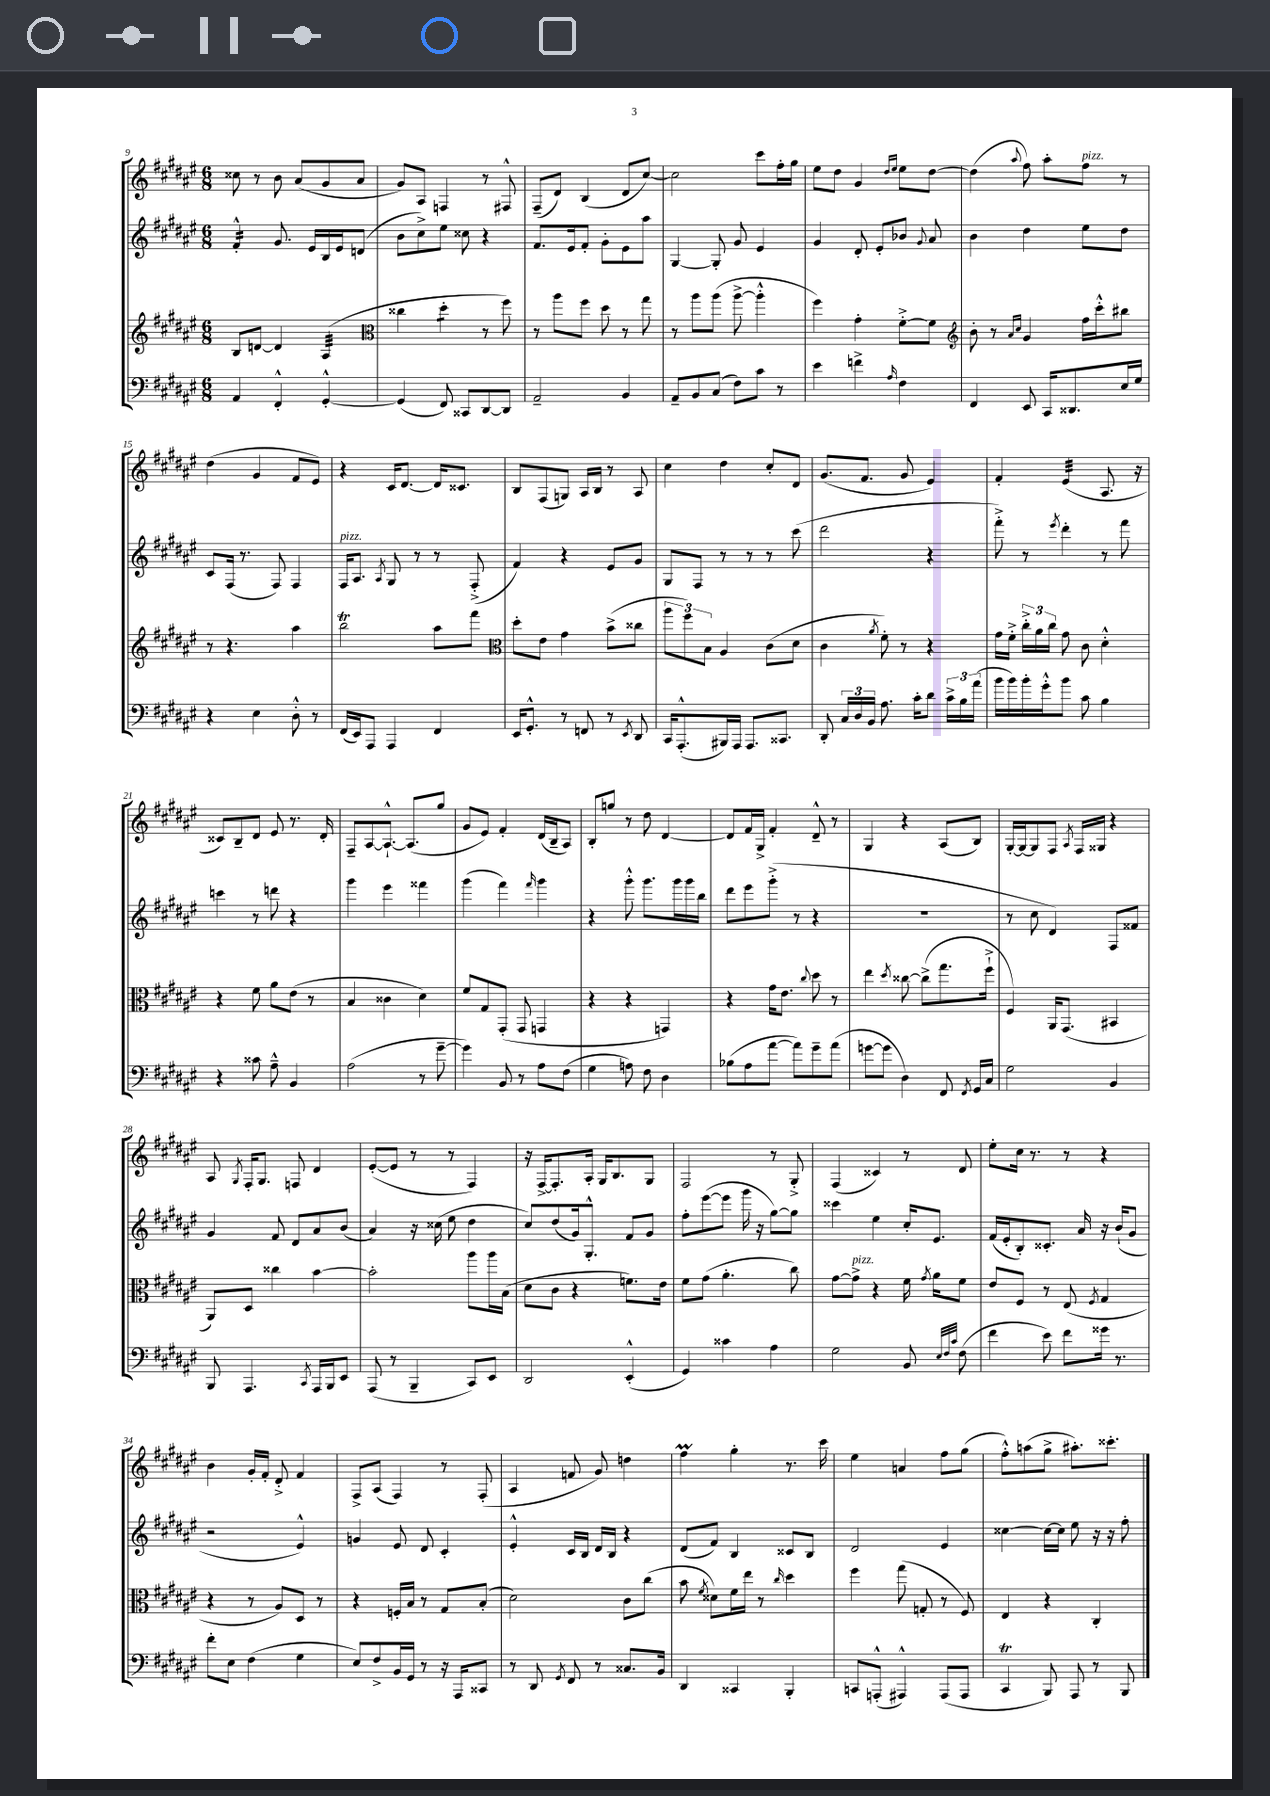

**kern	**kern	**kern	**kern
*staff4	*staff3	*staff2	*staff1
*clefF4	*clefG2	*clefG2	*clefG2
*k[f#c#g#d#a#e#]	*k[f#c#g#d#a#e#]	*k[f#c#g#d#a#e#]	*k[f#c#g#d#a#e#]
*M6/8	*M6/8	*M6/8	*M6/8
4AA#	8B	4f#'^^	8cc##
.	[8d	.	8r
4FF#'^^	4d]	8.g#	8b
.	.	.	(8a#
.	.	16e#	.
*	*clefC3	*	*
[4GG#'^^	(4A#	16B	8g#
.	.	16e#	.
.	.	(8d	8a#
=	=	=	=
(4GG#]	4cc##	8b	8g#)
.	.	8cc#^)	8A#
8FF#)	4dd#'	8ee#	4F
8CC##	.	8cc##	.
[8DD#	8r	4r	8r
8DD#]	8ff#)	.	8F#^^
=	=	=	=
2AA#~	8r	8.f#	(8F#~
.	8aa#	.	8d#)
.	.	16e#	.
.	8ff#	8f#'	(4B
.	8dd#	8g#'	.
4BB	8r	8e#	8d#
.	8gg#	8aa#	[8cc#)
=	=	=	=
8AA#~	8r	[4G#	2cc#]
8BB	8aa#	.	.
(8C#	(8aa#	8G#']	.
8F#)	[8aa#^	8g#	.
8c#	4aa#'^^]	4e#	8ccc#
8r	.	.	16ff#'
.	.	.	16gg#
=	=	=	=
4e#	4ff#)	4g#	8ee#
.	.	.	8dd#
4f^	4g#'	8d#'	4g#
.	.	8e#'	.
.	.	.	16qqdd#
16qqA#	.	.	16qqee#
4F#	[8f#'^	8b-	8ee#
.	.	8qqg#	.
.	8f#]	8a#	[8dd#
=	=	=	=
*	*clefG2	*	*
4FF#	8b'	4b	(4dd#]
.	8r	.	.
.	16qqa#	.	.
.	16qqcc#	.	8qqaa#
8EE#	4g#	4dd#	8ff#)
16CC#	.	.	8aa#'
8.DD##	.	.	.
.	16ff#	8ee#	8ff#
.	16ccc#'^^	.	.
16E#	8bb#	8dd#	8r
16G#	.	.	.
=	=	=	=
4r	8r	8c#	(4dd#
.	4.r	(16F#	.
.	.	8.r	.
4E#	.	.	4g#
.	.	8F#)	.
8D#'^^	4aa#	4F#	8f#
8r	.	.	8e#)
=	=	=	=
(16FF#	2bb	16F#	4r
16EE#)	.	8.A#	.
8AAA#	.	.	.
.	.	8qA#	.
4AAA#	.	8G#	16c#
.	.	.	[8.d#
.	.	8r	.
4FF#	8aa#	8r	16d#]
.	.	.	8.c##
.	8fff#	(8F#'^	.
=	=	=	=
*	*clefC3	*	*
16EE#	8dd#'	4f#)	8B
8.GG#'^^	.	.	.
.	8e#	.	(8F#
8r	4g#	4r	8G)
8FF	.	.	16A#
.	.	.	16B
8r	(8b^	8e#	8r
8qEE#	.	.	.
8DD#	8cc##	8g#	8A#
=	=	=	=
16CC#	12aa#	8G#	4cc#
(8.AAA#'^^	.	.	.
.	12ff#)	.	.
.	.	8F#	.
.	12B	.	.
16BBB#)	4A#	8r	4dd#
16AAA#	.	.	.
8.AAA#	.	8r	.
.	(8c#	8r	8cc#'
8.CC##	.	.	.
.	8d#	(8ccc#	8d#
=	=	=	=
8DD#'	4c#	2ddd#	(8.g#
24C#	.	.	.
24D#	.	.	.
.	.	.	8.f#
24BB	.	.	.
.	8qa#	.	.
8.A#	8f#')	.	.
.	8r	.	8g#
16c#'	.	.	.
8d#	4r	4r	4e#)
24c#^	.	.	.
24B	.	.	.
(24a#	.	.	.
=	=	=	=
16b	16g#	8fff#'^)	4f#'
16b)	16f#'^	.	.
16b'	24cc#'^	8r	.
.	24a#	.	.
16g#'^^	.	.	.
.	24cc#	.	.
.	.	8qeee#	.
8b	8g#	4ddd#'	(4e#
8c#	8c#	.	.
4B	4d#'^^	8r	8.A#
.	.	8fff#	.
.	.	.	16r
=	=	=	=
4r	4r	4ccc	8c##)
.	.	.	8B~
8c##	8f#	8r	8d#
8A#~^^	8a#	8ddd	8e#
4BB	(8e#	4r	8.r
.	8r	.	.
.	.	.	16d#'
=	=	=	=
(2A#	4B	4ggg#	8F#~
.	.	.	[8A#
.	4c##	4eee#	8.A#`^^_
.	.	.	(8.A#]
8r	4d#)	4fff##	.
[8g#~	.	.	8gg#
=	=	=	=
4g#])	8f#	(4ggg#	8g#
.	8G#	.	8e#)
8BB	(8GG#'	4fff#)	4f#'
8r	8GG#	.	.
.	.	16qqfff#	.
8A#	4GG	4ggg#	(16d#
.	.	.	16B~
(8F#	.	.	8A#)
=	=	=	=
4G#	4r	4r	8B'
.	.	.	8gg
8A)	4r	8ggg#'^^	8r
8F#	.	8.ggg#	8dd#
4D#	4GG)	.	[4d#
.	.	16ggg#	.
.	.	16ggg#	.
.	.	16bb	.
=	=	=	=
(8B-	4r	8ddd#	8d#]
8A#	.	8eee#	16f#
.	.	.	16G#^
[8a#	16g#	(8ggg#'^	4f#'
.	8.e#	.	.
8a#])	.	8r	.
.	8qqcc#	.	.
8g#~	8dd#	4r	8d#~^^
(8a#	8r	.	8r
=	=	=	=
[8g	4ee#	2.r	4G#
8g]	.	.	.
.	8qdd#	.	.
4D#)	[8cc##	.	4r
.	(8cc##^]	.	.
8FF#	8.gg#	.	(8A#
8qFF#	.	.	.
16GG#	.	.	8B)
16C#	16ff#`^	.	.
=	=	=	=
2G#	4F#)	8r	[16G#'
.	.	.	16G#_
.	.	8cc#	8G#]
.	16AA#	4d#)	8F#
.	(8.GG#	.	.
.	.	.	8qA#
.	.	.	16F#
.	.	.	16G##
4BB	4BB#	8F#	4r
.	.	8f##	.
=	=	=	=
8BBB	8AA#)	4g#	8A#
.	.	.	8qG#
4.AAA#	8D#	.	16F#'
.	.	.	8.G#
.	4cc##	8f#	.
.	.	8d#	8F
8qCC#	.	.	.
16AAA#	[4b	8a#	4d#
16BBB	.	.	.
8EE#	.	(8b	.
=	=	=	=
(8AAA#	2b']	4a#)	([8e#'
8r	.	.	8e#]
4BBB~	.	16r	8r
.	.	(16cc##	.
.	.	8ee#	8r
8CC#)	8aa#	4dd#	4F#)
8EE#	16aa#	.	.
.	(16B	.	.
=	=	=	=
2DD#	8d#	8cc#)	16r
.	.	.	[16F#^
.	8c#	(8dd#	8.F#']
.	4r	16g#)	.
.	.	8.G#'^^	16A#'
.	.	.	16G#
.	.	.	8.B
(4EE#'^^	8.f)	8f#	.
.	.	8g#	8G#
.	16e#	.	.
=	=	=	=
4GG#)	8f#	8ff#'	2F#
.	(8g#	([8eee#	.
4c##	4.a#'	8eee#]	.
.	.	16ggg#	.
.	.	16r	.
4A#	.	[8gg#)	8r
.	8cc#)	8gg#]	8G#'^
=	=	=	=
2G#	[8g#	4ccc##	(4F#
.	8g#^]	.	.
.	4r	4ee#	4c##)
8BB	16f#	16cc#'	8r
.	8qg#	.	.
.	16a#	8.e#	.
32qqE#	.	.	.
32qqF#	.	.	.
32qqc#	.	.	.
(8F#	8f#	.	8d#
=	=	=	=
4f#	8e#	(16f#	8ee#'
.	.	16e#'	.
.	8F#	8B')	16cc#
.	.	.	8.r
8e#)	8r	8.c##'	.
8f#	(8E#	.	8r
.	.	16a#	.
.	8qF#	.	.
16g##	4G#	16r	4r
8.r	.	(16b`	.
.	.	8g#	.
=	=	=	=
8f#'	4r	2r	4b
8E#	.	.	.
(4F#	8r	.	16g#'
.	.	.	16f#'
.	8A#)	.	8d#'^
4G#	8D#	4e#^^)	4f#
.	8r	.	.
=	=	=	=
8E#)	4r	4g	8F#^
8F#^	.	.	(8A#
16BB	16F'	8e#	4F#)
16GG#	16B	.	.
8r	8r	8d#	.
16r	8G#	4c#'	8r
16AAA#	.	.	.
8CC##	(8B'	.	(8F#'
=	=	=	=
8r	2d#)	4e#'^^	4A#
8DD#	.	.	.
8qGG#	.	.	.
8FF#	.	16c#	8f
.	.	16B	.
8r	.	16d#	8g#)
.	.	16B	.
8.C##	8c#	4r	4dd
.	(8cc#	.	.
16BB	.	.	.
=	=	=	=
4DD#	8b	(8d#	4ff#
.	8qf#	.	.
.	8d##)	8f#)	.
4CC##	16f#	4B	4gg#'
.	16ee#	.	.
.	8r	.	.
.	16qqcc#	.	.
4BBB'	4dd#	8c##	8.r
.	.	8B	.
.	.	.	16ccc#
=	=	=	=
8CC	4ff#	2d#	4ee#
(8AAA'^^	.	.	.
4AAA#^^)	(8gg#	.	4a
.	8G'	.	.
(8AAA#	8r	4e#	8ff#
8AAA#	8F#)	.	(8gg#
=	=	=	=
4CC#	4E#	[4cc##	8ff#'^^)
.	.	.	(8aa
8BBB)	4r	16cc##_	8gg#^
.	.	16cc##]	.
8AAA#	.	8ee#	8.aa#')
8r	4C#'	16r	.
.	.	16r	8.ccc##'
8BBB	.	8ff#'	.
==	==	==	==
*-	*-	*-	*-
